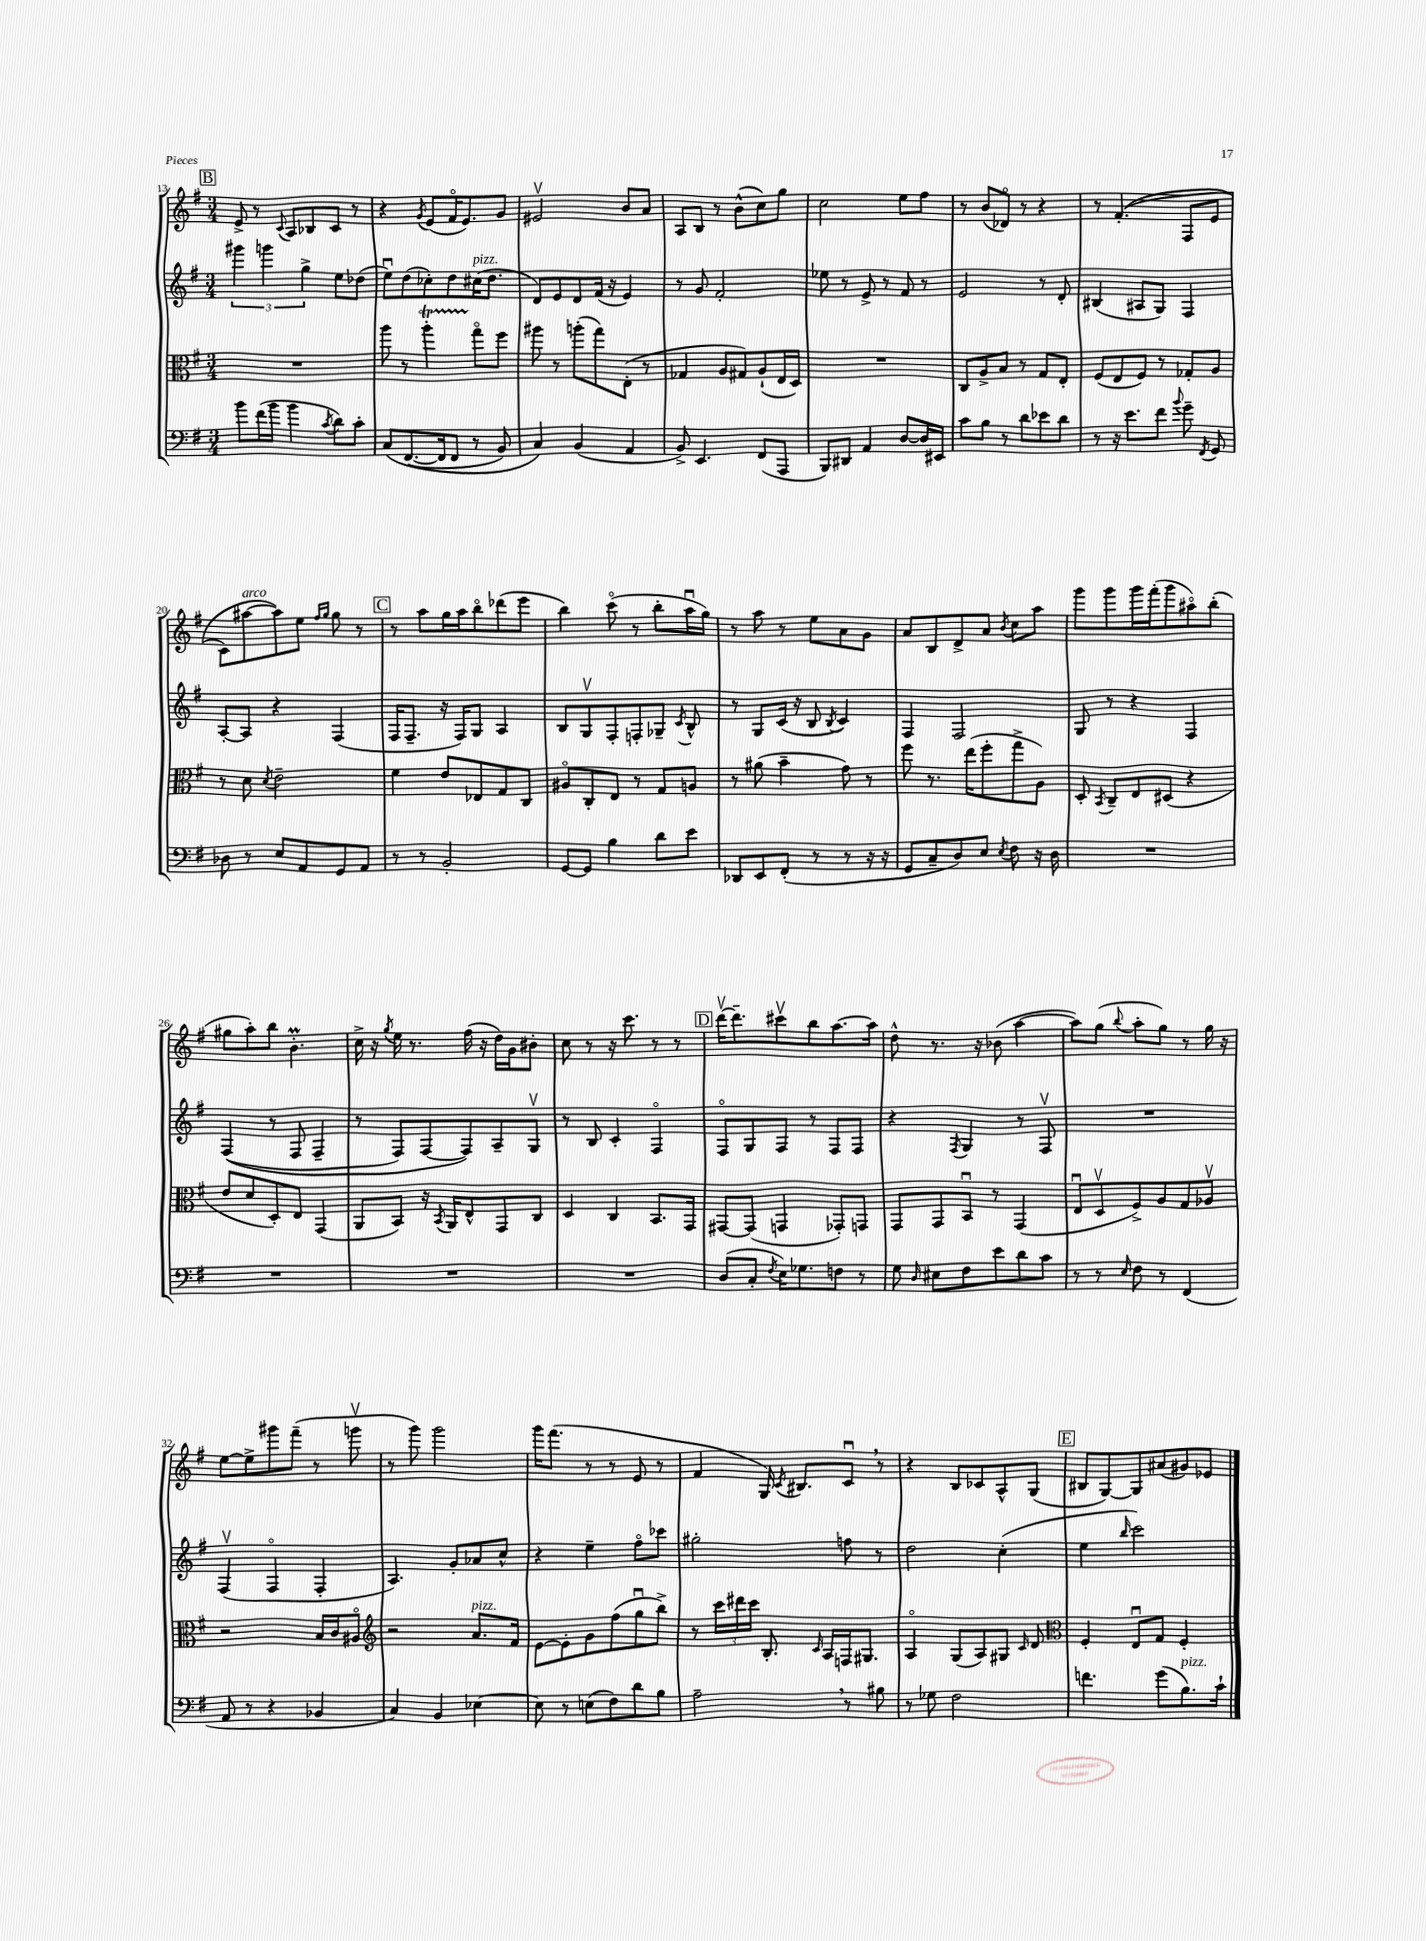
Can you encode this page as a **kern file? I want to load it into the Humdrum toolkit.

**kern	**kern	**kern	**kern
*staff4	*staff3	*staff2	*staff1
*clefF4	*clefC3	*clefG2	*clefG2
*k[f#]	*k[f#]	*k[f#]	*k[f#]
*M3/4	*M3/4	*M3/4	*M3/4
8b	2.r	6ggg#	8e^
(16f#	.	.	8r
.	.	6ggg	.
16b	.	.	.
.	.	.	8qqc
4b	.	.	8A
.	.	6gg^	.
.	.	.	8B-
8qc	.	.	.
8d)	.	8ee	8c
8c'	.	(8dd-	8r
=	=	=	=
&(8C	8aa	8eeu)	4r
([8.FF#	8r	(8dd	.
.	.	.	8qg
.	4aa'	8cc-')	(8e
16FF#]	.	.	.
8FF#	.	8dd	16f#o
.	.	.	8.e)
8r	8ggo	(16cc#	.
.	.	8.dd	.
8BB)	8ff#	.	8g
=	=	=	=
4C&)	8aa#	8d)	2e#v
.	8r	8e	.
(4BB	(8aa'	8d	.
.	8gg)	(16f#	.
.	.	16r	.
4AA	(8E'	4e)	8b
.	8r	.	8a
=	=	=	=
8BB^)	4G-	8r	8A
4.EE	.	8g	8B
.	8A	2f#'	8r
.	8G#)	.	(8b^^
(8FF#	(8A`	.	8cc)
8AAA	16E	.	8gg
.	16D)	.	.
=	=	=	=
8BBB)	2.r	8ee-	2cc
8DD#	.	8r	.
4AA	.	8e^	.
.	.	8r	.
[8D	.	8f#	8ee
16D]	.	8r	8ff#
16EE#	.	.	.
=	=	=	=
8c	8C	2e	8r
8B	8A^	.	(8b
8r	8B	.	8d-o)
8d	8r	.	8r
8e-	8G	8r	4r
8d	8E'	8d'	.
=	=	=	=
8r	(8F#	(4B#	8r
16r	8E	.	&((4.f#'
8.e	.	.	.
.	8F#)	8A#	.
8f#	8r	8G)	.
8qqb	.	.	.
8g~	8G-'	4F#	8F#
8qFF#	.	.	.
8GG	8A	.	8e
=	=	=	=
8D-	8r	[8A'	8c)
8r	8d	8A]	[8aa#
.	8qd	.	.
8E	2e~	4r	8aa#]&)
8AA	.	.	8ee
.	.	.	16qqff#
.	.	.	16qqgg
8GG	.	(4F#	8gg
8AA	.	.	8r
=	=	=	=
8r	4f#	16F#	8r
.	.	8.F#~	.
8r	.	.	8aa
2BB'	8e	16r	16gg
.	.	16F#)	16aa
.	8E-	8G	8bbo
.	8G	4A	(8ddd-
.	8C	.	8eee
=	=	=	=
[8GG	8A#o	8B	4bb)
8GG]	8C'	8Gv	.
4B	8E	8F#'	(8ccco
.	8r	8F'	8r
8d	8G	8G-~	8bb'
.	.	8qc	.
8e	8A	8B^^	16aau
.	.	.	16gg)
=	=	=	=
8DD-	8r	8r	8r
8EE	(8a#	8G	8aa
(8FF#'	4b~	(16c	8r
.	.	16r	.
8r	.	8B	8ee
.	.	8qB	.
8r	8g)	4c)	8a
16r	8r	.	8g
16r	.	.	.
=	=	=	=
8GG	8ff#	4F#	8a
8C~	8.r	.	8B
8D)	.	2F#	8d^
.	(16ee	.	.
8E	8ff#'	.	8a
8qE	.	.	8qb
8F#	8gg^	.	8cc
16r	8A)	.	8aa
16D	.	.	.
=	=	=	=
2.r	8D'	8G	8ggg
.	8qBB	.	.
.	8C~	8r	8ggg
.	8E	4r	16ggg
.	.	.	(16fff#'
.	(8D#	.	8ggg
.	4r	4F#	8aa#o)
.	.	.	(8bb'
=	=	=	=
2.r	8e	&((4F#	8gg#
.	8d	.	8aa')
.	8D')	8r	8bb
.	8E	8F#	4.b'
.	(4GG	4F#~	.
=	=	=	=
2.r	8AA	8r	16cc^
.	.	.	16r
.	.	.	8qgg
.	8BB)	8F#)	16ee
.	.	.	8.r
.	16r	[8F#	.
.	8qBB	.	.
.	16AA	.	.
.	8E^^	8F#]&)	(16ff#
.	.	.	16r
.	8GG	8A~	16dd)
.	.	.	16g
.	8C	8Gv	8b#'
=	=	=	=
2.r	4D	8r	8cc
.	.	8B	8r
.	4C	4c'	16r
.	.	.	8.ccc
.	8.BB	4F#o	8r
.	.	.	8r
.	16GG	.	.
=	=	=	=
(8D	[8GG#	8F#o	[16dddv
.	.	.	8.ddd~]
8C'	(8GG#]	8G	.
8qF#	.	.	.
16E)	4GG	8F#	8ccc#v
8.G-	.	.	.
.	.	8r	8bb
8F	8GG-')	8F#	[8.aa
8r	8GG	8F#	.
.	.	.	16aa]
=	=	=	=
8G	8GG	4r	8dd^^
16qqD	.	.	.
8E#	8GG	.	8.r
.	.	8qF#	.
8F#	8BBu	4G	.
.	.	.	16r
8e	8r	.	(8b-
8d	(4GG	8r	[4aa
8c	.	8F#v	.
=	=	=	=
8r	8Eu	2.r	8aa])
8r	8Dv	.	(8gg
16qqE	.	.	8qqbb
8F#	8F#^)	.	8aa'
8r	8A	.	8gg)
(4FF#	8G	.	8r
.	8A-v	.	16gg
.	.	.	16r
=	=	=	=
8AA	2r	(4F#v	[8ee
8r	.	.	8ee^]
4r	.	4F#o	8ggg#
.	.	.	(8fff#~
4BB-	16B	4F#'	8r
.	16c	.	.
.	8A#o	.	8gggv
=	=	=	=
*	*clefG2	*	*
4C)	2r	4.A)	8r
.	.	.	8ggg)
4BB	.	.	2ggg
.	.	8g'	.
[4E-	8.a	8a-	.
.	.	8cc^^	.
.	16f#	.	.
=	=	=	=
8E-]	[8e	4r	16ggg
.	.	.	(8.fff#
8r	8e']	.	.
(8E	8g	4ee~	8r
8F#)	(8ff#	.	8r
8d	8ggu	8ff#o	8e
8B	8bb^)	8ccc-	8r
=	=	=	=
2A~	8r	2gg#'	4f#
.	24ccc	.	.
.	24ddd#	.	.
.	24ccc	.	.
.	8.B'	.	16G)
.	.	.	8qc
.	.	.	8.B#
.	16qqc	.	.
.	16A	.	.
8r	16F	8ff	8cu
.	8.G#	.	.
8B#	.	8r	8r
=	=	=	=
8r	4Ao	2dd	4r
8G-	.	.	.
2F#	(8G	.	8B
.	8A)	.	8c-
.	8G#	(4cc'	8A^^
.	16qqc	.	.
.	8d	.	(8G
=	=	=	=
*	*clefC3	*	*
4.f	4F#'	4ee	8B#
.	.	.	[8G)
.	.	16qqbb	.
.	8Eu	2ccc)	8G]
(8g	8G	.	(8a#
8.B)	4F#'	.	8g#)
.	.	.	8e-
16c`	.	.	.
==	==	==	==
*-	*-	*-	*-
